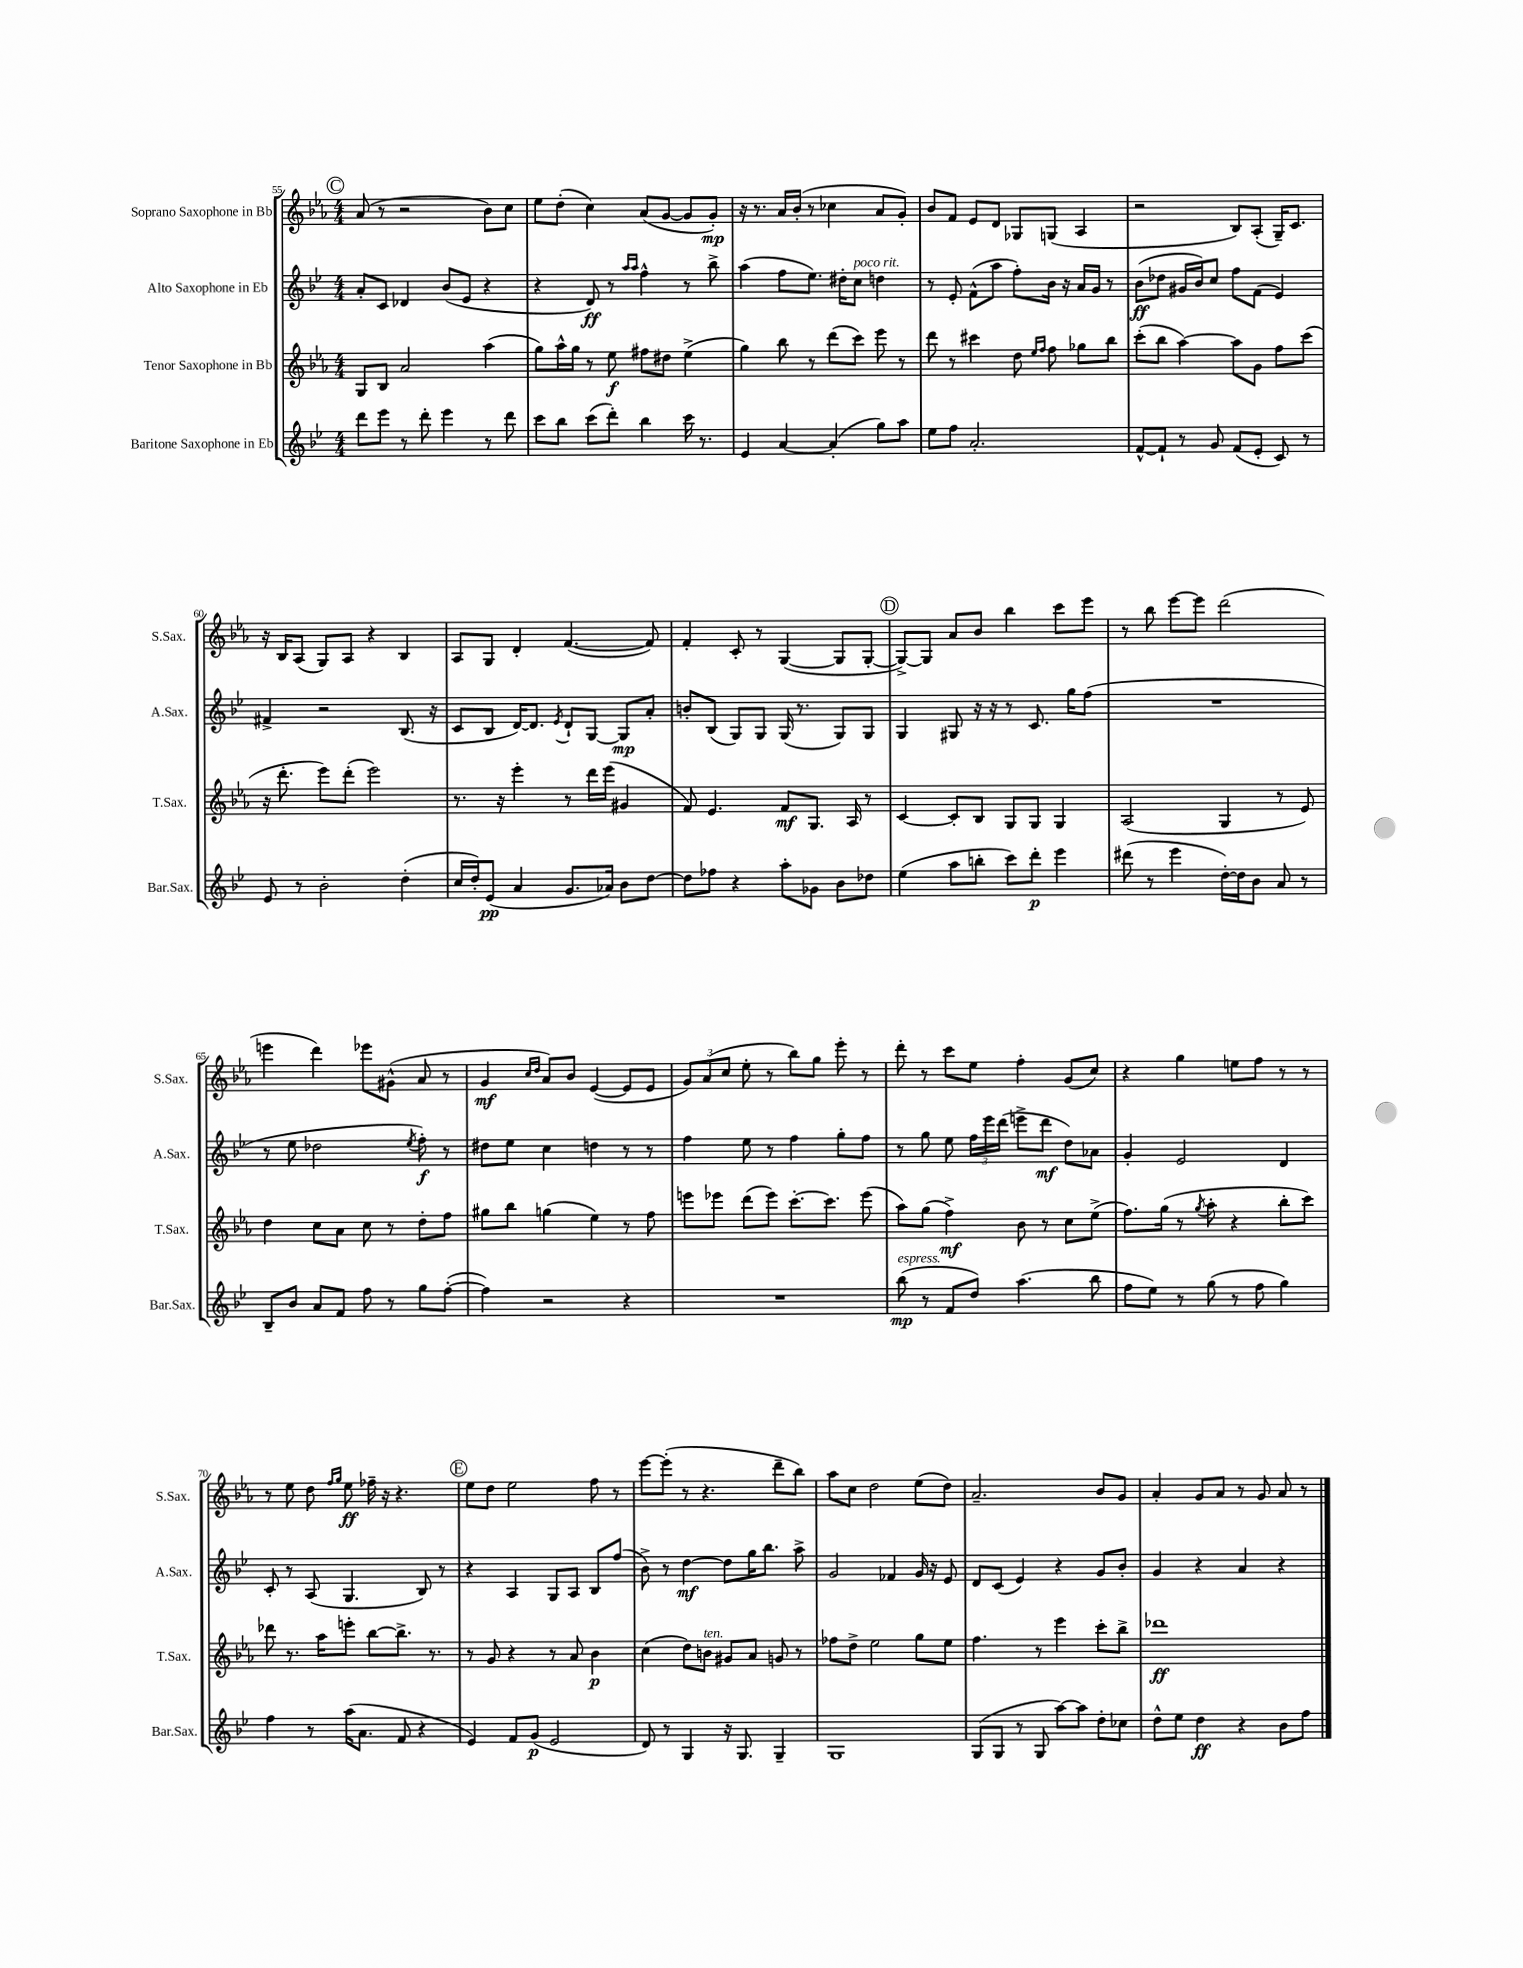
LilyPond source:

<<
\new StaffGroup <<
\new Staff = "s0" \with { instrumentName = "Soprano Saxophone in Bb" shortInstrumentName = "S.Sax." } {
    \clef treble \key ees \major \numericTimeSignature \time 4/4
    \autoBeamOff \mark \markup { \circle "C" } aes'8( r8 r2 bes'8[) c''8] |
    ees''8[ d''8]-.( c''4) aes'8[( g'8]~ g'8[ g'8]-.\mp) |
    r16 r8. aes'16[ bes'16]-.( r8 ces''4 aes'8[ g'8]-.) |
    bes'8[ f'8] ees'8[ d'8] ges8[ g8]( aes4 |
    r2 bes8[) aes8]-.( g16[--) c'8.] |
    r16 bes16[ aes8]( g8[) aes8] r4 bes4 |
    aes8[ g8] d'4-. f'4.~( f'8) |
    f'4-. c'8-. r8 g4~( g8[ g8]~-. |
    \mark \markup { \circle "D" } g8[~->) g8] aes'8[ bes'8] bes''4 c'''8[ ees'''8] |
    r8 bes''8 ees'''8[~ ees'''8] d'''2( |
    e'''4 d'''4) ees'''8[ gis'8]-^( aes'8 r8 |
    g'4\mf \grace { c''16[ d''16] } aes'8[) bes'8] ees'4~( ees'8[ ees'8] |
    \tuplet 3/2 { g'8[) aes'8( c''8] } ees''8-. r8 bes''8[) g''8] ees'''8-. r8 |
    d'''8-. r8 c'''8[ ees''8] f''4-. g'8[( c''8]) |
    r4 g''4 e''8[ f''8] r8 r8 |
    r8 ees''8 d''8 \grace { f''16[ g''16] } ees''8\ff fes''16-- r16 r4. |
    \mark \markup { \circle "E" } ees''8[ d''8] ees''2 f''8 r8 |
    ees'''8[~ ees'''8]-.( r8 r4. d'''8[-- bes''8]) |
    aes''8[ c''8] d''2 ees''8[( d''8]) |
    aes'2.-- bes'8[ g'8] |
    aes'4-. g'8[ aes'8] r8 g'8 aes'8 r8 \bar "|." |
}
\new Staff = "s1" \with { instrumentName = "Alto Saxophone in Eb" shortInstrumentName = "A.Sax." } {
    \clef treble \key bes \major \numericTimeSignature \time 4/4
    \autoBeamOff \mark \markup { \circle "C" } a'8[-. c'8] des'4 bes'8[( ees'8] r4 |
    r4 d'8\ff) r8 \grace { a''16[ a''16] } f''4-^ r8 bes''8-> |
    a''4( f''8[ ees''8.]) dis''16[-. c''8]^\markup { \italic "poco rit." } d''4 |
    r8 ees'8-. f'8[-^( a''8] f''8[-.) bes'16] r16 a'16[ g'16] r8 |
    bes'8[\ff( des''8] gis'16[ bes'16) c''8] f''8[ f'8]( ees'4) |
    fis'4-> r2 bes8.( r16 |
    c'8[ bes8] d'16[~) d'8.] \acciaccatura { ees'8 } d'8[-! g8]~ g8[\mp a'8]-. |
    b'8[-. bes8]( g8[) g8] g16( r8. g8[) g8] |
    \mark \markup { \circle "D" } g4 gis8 r16 r16 r8 c'8. g''16[ f''8]( |
    R1 |
    r8 ees''8 des''2 \acciaccatura { ees''8 } f''8-.\f) r8 |
    dis''8[ ees''8] c''4 d''4 r8 r8 |
    f''4 ees''8 r8 f''4 g''8[-. f''8] |
    r8 g''8 ees''8 \tuplet 3/2 { f''16[ ees'''16 d'''16]( } e'''8[-> d'''8]\mf d''8[) aes'8] |
    g'4-. ees'2 d'4 |
    c'8-. r8 a8( g4. bes8) r8 |
    \mark \markup { \circle "E" } r4 a4 g8[ a8] bes8[ f''8]( |
    bes'8->) r8 d''4~\mf d''8[ g''16 bes''8.] a''8-> |
    g'2 fes'4 g'16 r16 ees'8 |
    d'8[ c'8]( ees'4) r4 g'8[ bes'8]-. |
    g'4 r4 a'4 r4 \bar "|." |
}
\new Staff = "s2" \with { instrumentName = "Tenor Saxophone in Bb" shortInstrumentName = "T.Sax." } {
    \clef treble \key ees \major \numericTimeSignature \time 4/4
    \autoBeamOff \mark \markup { \circle "C" } g8[ bes8] aes'2 aes''4( |
    g''8[) aes''16-^ g''16] r8 ees''8\f fis''8[ dis''8] ees''4->( |
    g''4) bes''8 r8 d'''8[( c'''8]) ees'''8 r8 |
    d'''8 r8 cis'''4 d''8 \grace { ees''16[ f''16] } f''8 ges''8[ bes''8] |
    c'''8[-.( bes''8] aes''4~) aes''8[ g'8] f''8[ c'''8]( |
    r16 d'''8.-. ees'''8[) d'''8]-.( ees'''2) |
    r8. r16 ees'''4-. r8 d'''16[ ees'''16]( gis'4 |
    f'8) ees'4. f'8[\mf g8.] aes16 r8 |
    \mark \markup { \circle "D" } c'4~ c'8[-. bes8] g8[ g8] g4 |
    aes2( g4 r8 ees'8) |
    d''4 c''8[ aes'8] c''8 r8 d''8[-. f''8] |
    gis''8[ bes''8] g''4( ees''4) r8 f''8 |
    e'''8[ ees'''8] d'''8[( ees'''8]) c'''8.[~-. c'''8.] ees'''8( |
    aes''8[) g''8]( f''4->\mf) bes'8 r8 c''8[ ees''8]->( |
    f''8.[) g''16]( r8 \acciaccatura { g''8 } aes''8-. r4 bes''8[-. c'''8]) |
    des'''8 r8. aes''16[ e'''8]-. bes''8[~ bes''8.]-> r8. |
    \mark \markup { \circle "E" } r8 g'8 r4 r8 aes'8 bes'4\p |
    c''4( d''8[) b'8]^\markup { \italic "ten." } gis'8[ aes'8] g'8 r8 |
    fes''8[ d''8]-> ees''2 g''8[ ees''8] |
    f''4. r8 ees'''4 c'''8[-. bes''8]-> |
    des'''1\ff \bar "|." |
}
\new Staff = "s3" \with { instrumentName = "Baritone Saxophone in Eb" shortInstrumentName = "Bar.Sax." } {
    \clef treble \key bes \major \numericTimeSignature \time 4/4
    \autoBeamOff \mark \markup { \circle "C" } d'''8[ ees'''8] r8 d'''8-. ees'''4 r8 d'''8 |
    c'''8[ bes''8] c'''8[( d'''8]-.) bes''4 c'''16 r8. |
    ees'4 a'4~ a'4-.( g''8[) a''8] |
    ees''8[ f''8] a'2.-. |
    f'8[~-^ f'8]-! r8 g'8 f'8[( ees'8]-. c'8) r8 |
    ees'8 r8 bes'2-. d''4-.( |
    c''16[ d''16-.) ees'8]\pp( a'4 g'8.[ aes'16]) bes'8[ d''8]~ |
    d''8[ fes''8] r4 a''8[-. ges'8] bes'8[ des''8] |
    \mark \markup { \circle "D" } ees''4( a''8[ b''8]-. c'''8[) d'''8]-.\p ees'''4 |
    dis'''8( r8 ees'''4 d''16[~-.) d''16 bes'8] a'8 r8 |
    bes8[-- bes'8] a'8[ f'8] f''8 r8 g''8[ f''8]~-.( |
    f''4) r2 r4 |
    R1 |
    bes''8\mp^\markup { \italic "espress." }( r8 f'8[ d''8]) a''4.( bes''8 |
    f''8[ ees''8]) r8 g''8( r8 f''8 g''4) |
    f''4 r8 a''16[( a'8.] f'8 r4 |
    \mark \markup { \circle "E" } ees'4) f'8[ g'8]\p( ees'2 |
    d'8) r8 g4 r16 g8. g4-- |
    g1 |
    g8[( g8] r8 g8 a''8[~) a''8] d''8[-. ces''8] |
    d''8[-^ ees''8] d''4\ff r4 bes'8[ f''8] \bar "|." |
}
>>
>>
\layout { \context { \Score currentBarNumber = #55 } }
